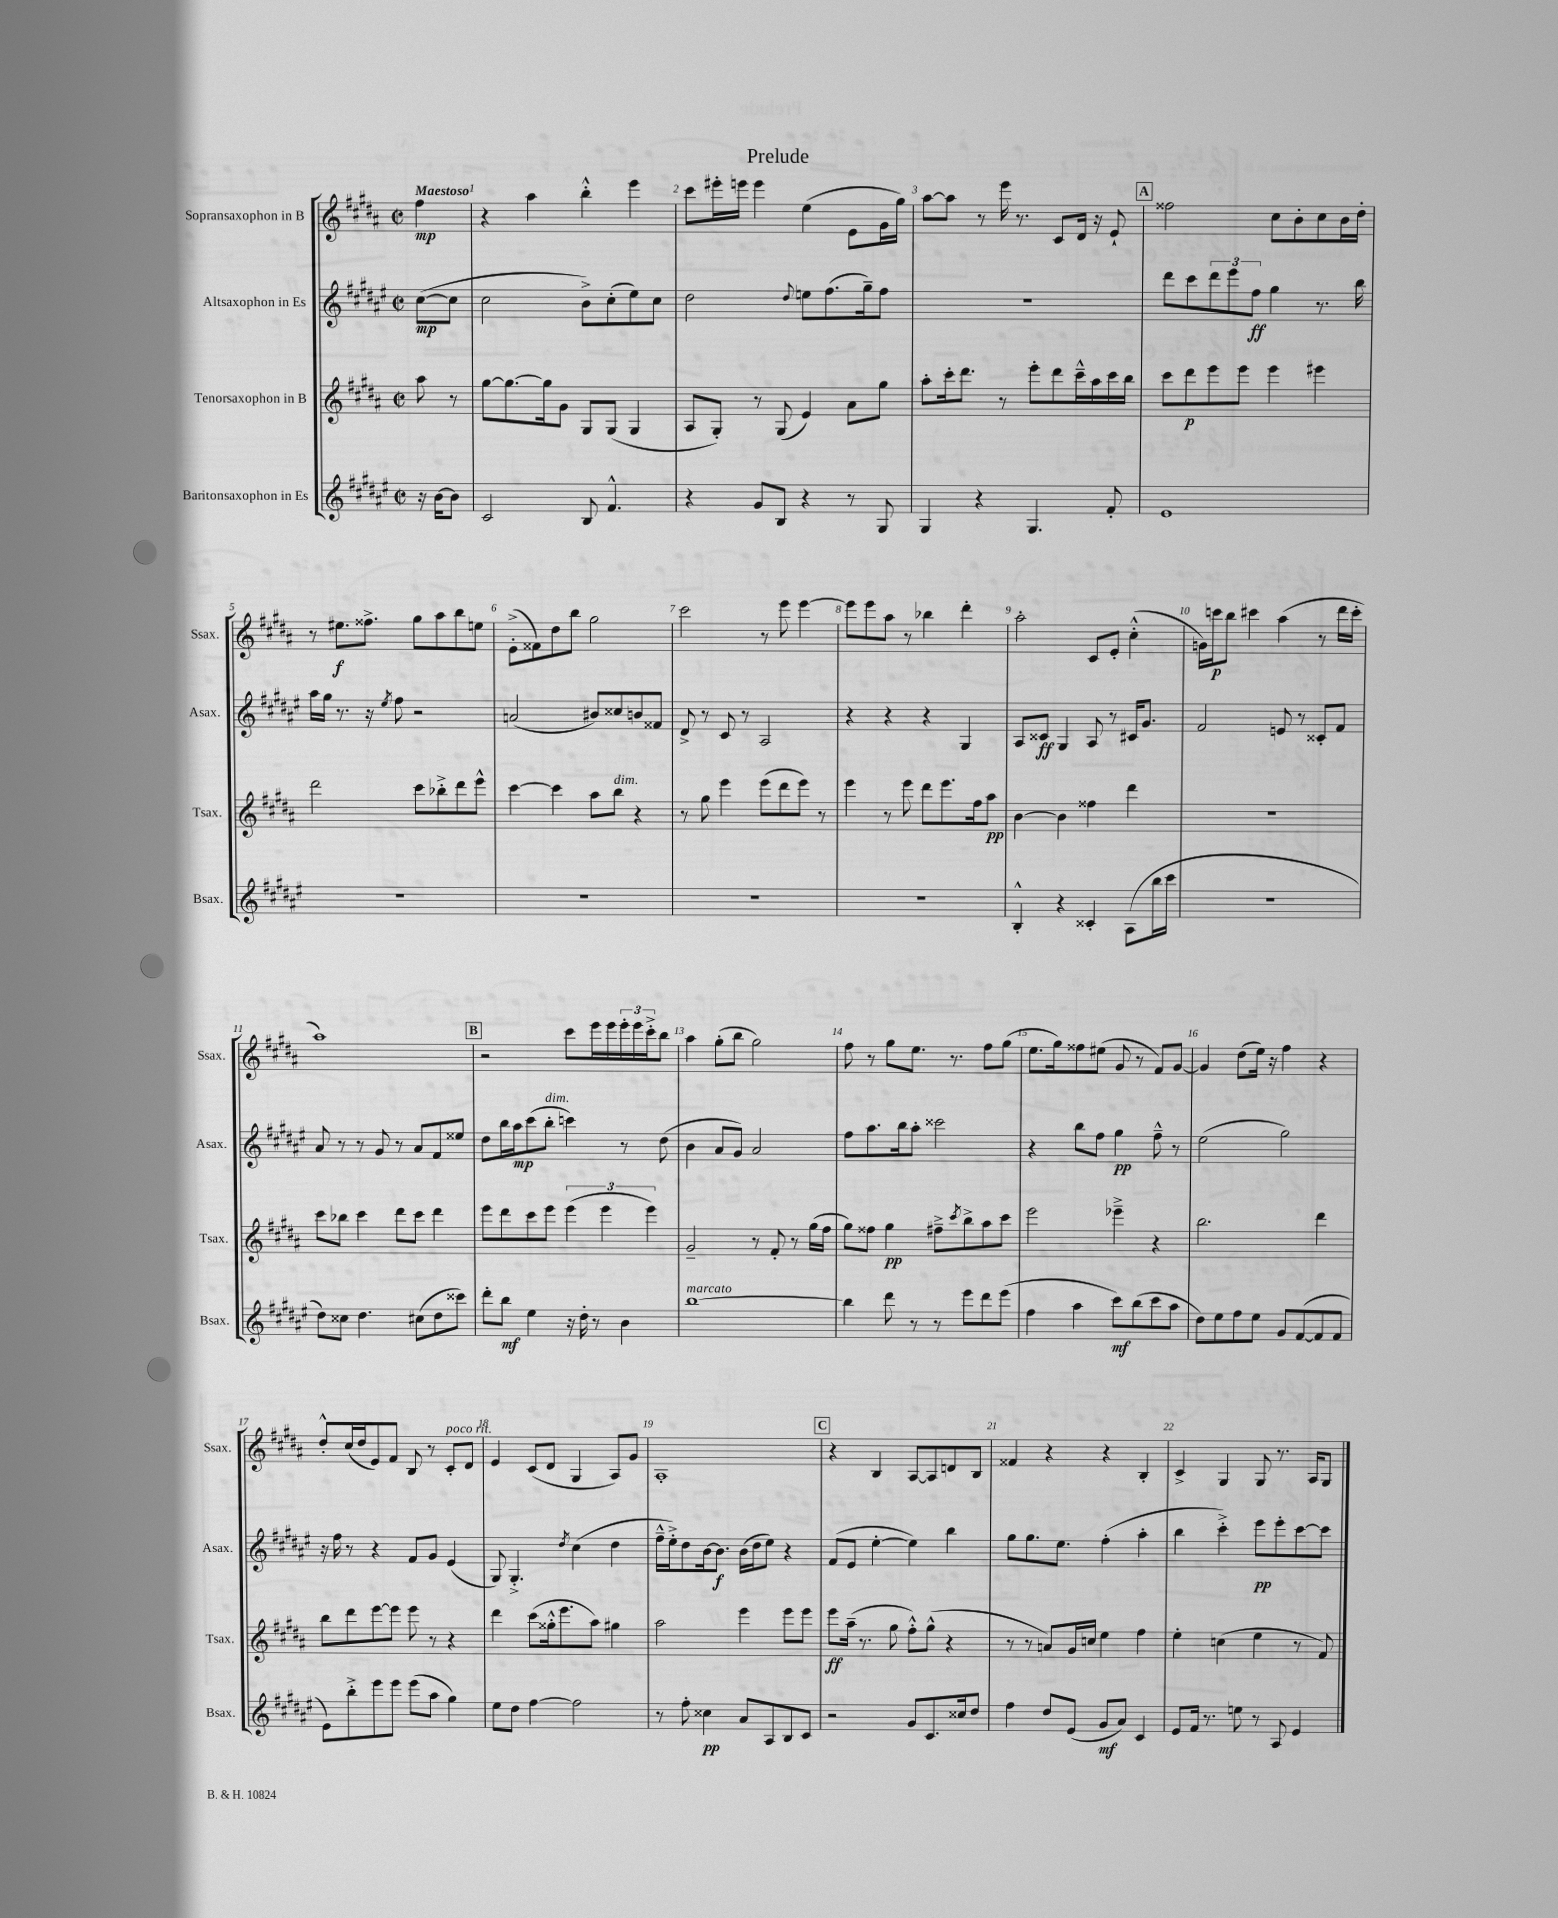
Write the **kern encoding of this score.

**kern	**dynam	**kern	**dynam	**kern	**dynam	**kern	**dynam
*part4	*part4	*part3	*part3	*part2	*part2	*part1	*part1
*staff4	*staff4	*staff3	*staff3	*staff2	*staff2	*staff1	*staff1
*I"Baritonsaxophon in Es	*	*I"Tenorsaxophon in B	*	*I"Altsaxophon in Es	*	*I"Sopransaxophon in B	*
*I'Bsax.	*	*I'Tsax.	*	*I'Asax.	*	*I'Ssax.	*
*clefG2	*	*clefG2	*	*clefG2	*	*clefG2	*
*k[f#c#g#d#a#e#]	*	*k[f#c#g#d#a#]	*	*k[f#c#g#d#a#e#]	*	*k[f#c#g#d#a#]	*
*M2/2	*	*M2/2	*	*M2/2	*	*M2/2	*
*met(c|)	*	*met(c|)	*	*met(c|)	*	*met(c|)	*
=	=	=	=	=	=	=	=
!	!	!	!	!	!	!LO:TX:a:B:t=Maestoso	!
16r	.	8aa#\	.	([8cc#\L	mp	4ff#\	mp
[16b\KL	.	.	.	.	.	.	.
8b\J]	.	8r	.	8cc#\J]	.	.	.
=1	=1	=1	=1	=1	=1	=1	=1
2c#/	.	[8gg#\L	.	2cc#\	.	4r	.
.	.	8.gg#\_	.	.	.	.	.
.	.	.	.	.	.	4aa#\	.
.	.	16gg#\k]	.	.	.	.	.
.	.	8g#\J	.	.	.	.	.
8B/	.	8G#/L	.	8b^\L)	.	4bb'^^\	.
4.f#^^/	.	(8G#/J	.	(8cc#'\	.	.	.
.	.	4G#/	.	8ee#\)	.	4eee\	.
.	.	.	.	8cc#\J	.	.	.
=2	=2	=2	=2	=2	=2	=2	=2
4r	.	8A#/L	.	2dd#\	.	8ccc#\L	.
.	.	8G#'/J)	.	.	.	16eee#X'\L	.
.	.	.	.	.	.	16eeen\JJ	.
8g#/L	.	8r	.	.	.	4eee\	.
8B/J	.	(8G#/	.	.	.	.	.
.	.	.	.	8qqdd#/	.	.	.
4r	.	4e/)	.	8een\L	.	(4ee\	.
.	.	.	.	(8.ff#\	.	.	.
8r	.	8a#\L	.	.	.	8e\L	.
.	.	.	.	16gg#~\k)	.	.	.
8G#/	.	8gg#\J	.	8ff#\J	.	16g#\L	.
.	.	.	.	.	.	16gg#\JJ)	.
=3	=3	=3	=3	=3	=3	=3	=3
4G#/	.	8aa#'\L	.	1r	.	[8aa#\L	.
.	.	16ccc#'\k	.	.	.	8aa#\J]	.
.	.	8.ddd#\J	.	.	.	.	.
4r	.	.	.	.	.	8r	.
.	.	8r	.	.	.	16eee\	.
.	.	.	.	.	.	8.r	.
4.G#/	.	8eee'\L	.	.	.	.	.
.	.	8ddd#\	.	.	.	8c#/L	.
.	.	16ccc#~^^\L	.	.	.	16d#/Jk	.
.	.	16aa#\	.	.	.	16r	.
8f#'/	.	16ccc#\	.	.	.	8e`/	.
.	.	16bb\JJ	.	.	.	.	.
!!LO:REH:place=s1:t=A
=4	=4	=4	=4	=4	=4	=4	=4
1e#	.	8ccc#\L	.	8ddd#\L	.	2ff##X\	.
.	.	8ddd#\	p	8ccc#\	.	.	.
.	.	8eee\	.	12ddd#\	.	.	.
.	.	.	.	12eee#\	.	.	.
.	.	8eee\J	.	.	.	.	.
.	.	.	.	12ff#\J	ff	.	.
.	.	4eee\	.	4gg#\	.	8cc#\L	.
.	.	.	.	.	.	8b'\	.
.	.	4eee#X\	.	8.r	.	8cc#\	.
.	.	.	.	.	.	16b\L	.
.	.	.	.	16bb\	.	16dd#'\JJ	.
!!LO:LB:g=z
=5	=5	=5	=5	=5	=5	=5	=5
1r	.	2ddd#\	.	16aa#\LL	.	8r	.
.	.	.	.	16gg#\JJ	.	.	.
.	.	.	.	8.r	.	8.ee#X\L	f
.	.	.	.	16r	.	8.ff##X^\J	.
.	.	.	.	8qee#/	.	.	.
.	.	.	.	8ff#\	.	.	.
.	.	8ccc#\L	.	2r	.	8gg#\L	.
.	.	8bb-X'^\	.	.	.	8aa#\	.
.	.	8ddd#\	.	.	.	8bb\	.
.	.	8eee^^\J	.	.	.	8een\J	.
=6	=6	=6	=6	=6	=6	=6	=6
1r	.	[4ccc#\	.	(2an/	.	(8e'^\L	.
.	.	.	.	.	.	8f##X\)	.
.	.	4ccc#\]	.	.	.	8dd#\	.
.	.	.	.	.	.	8bb\J	.
.	.	8aa#\L	.	8b#X/L)	.	2gg#\	.
!	!	!LO:TX:a:i:t=dim.	!	!	!	!	!
.	.	8bb\J	.	8cc##X/	.	.	.
.	.	4r	.	8bn/	.	.	.
.	.	.	.	8f##X/J	.	.	.
=7	=7	=7	=7	=7	=7	=7	=7
1r	.	8r	.	8d#^/	.	2ccc#\	.
.	.	8gg#\	.	8r	.	.	.
.	.	4eee\	.	8c#/	.	.	.
.	.	.	.	8r	.	.	.
.	.	(8eee\L	.	2A#/	.	8r	.
.	.	8ddd#\	.	.	.	8eee\	.
.	.	8eee\J)	.	.	.	[4eee\	.
.	.	8r	.	.	.	.	.
=8	=8	=8	=8	=8	=8	=8	=8
1r	.	4eee\	.	4r	.	8eee\L]	.
.	.	.	.	.	.	8eee\	.
.	.	8r	.	4r	.	8aa#\J	.
.	.	8eee\	.	.	.	8r	.
.	.	8ddd#\L	.	4r	.	4bb-X\	.
.	.	8.eee\	.	.	.	.	.
.	.	.	.	4G#/	.	4ddd#'\	.
.	.	16ff#\k	.	.	.	.	.
.	.	8aa#\J	pp	.	.	.	.
=9	=9	=9	=9	=9	=9	=9	=9
4B'^^/	.	[4b\	.	8A#/L	.	2aa#'\	.
.	.	.	.	8c##X/J	ff	.	.
4r	.	4b\]	.	4G#/	.	.	.
4c##X'/	.	4ff##X\	.	8A#/	.	8c#/L	.
.	.	.	.	8r	.	8e'/J	.
(8A#\L	.	4ddd#\	.	16c#X/KL	.	(4cc#'^^\	.
.	.	.	.	8.g#/J	.	.	.
16bb\L	.	.	.	.	.	.	.
16ccc#\JJ	.	.	.	.	.	.	.
=10	=10	=10	=10	=10	=10	=10	=10
1r	.	1r	.	2f#/	.	16gn\LL)	.
.	.	.	.	.	.	16cccn\J	p
.	.	.	.	.	.	8bb\J	.
.	.	.	.	.	.	4ccc#X\	.
.	.	.	.	8en/	.	(4aa#\	.
.	.	.	.	8r	.	.	.
.	.	.	.	8c##X'/L	.	8r	.
.	.	.	.	8f#/J	.	16ddd#\LL	.
.	.	.	.	.	.	16ccc#'\JJ	.
!!LO:LB:g=z
=11	=11	=11	=11	=11	=11	=11	=11
8dd#\L)	.	8ccc#\L	.	8a#/	.	1aa#)	.
8cc##X\J	.	8bb-X\J	.	8r	.	.	.
4.dd#\	.	4ccc#\	.	8r	.	.	.
.	.	.	.	8g#/	.	.	.
.	.	8ddd#\L	.	8r	.	.	.
(8cc#X\L	.	8ccc#\J	.	8a#/L	.	.	.
8dd#\	.	4ddd#\	.	8f#/	.	.	.
8ccc##X\J)	.	.	.	8ee##X/J	.	.	.
!!LO:REH:place=s1:t=B
=12	=12	=12	=12	=12	=12	=12	=12
8ddd#'\L	.	8eee\L	.	8dd#\L	.	2r	.
8bb\J	mf	8ddd#\	.	16bb\L	.	.	.
.	.	.	.	16aa#\J	mp	.	.
4ee#\	.	8ccc#\	.	(8ccc#\	.	.	.
!	!	!	!	!LO:TX:a:i:t=dim.	!	!	!
.	.	8eee\J	.	8bb'\J	.	.	.
16r	.	(6eee\	.	4cccn\)	.	8ccc#\L	.
16dd#'\	.	.	.	.	.	.	.
8r	.	.	.	.	.	16eee\L	.
.	.	6eee\	.	.	.	.	.
.	.	.	.	.	.	16eee\	.
4b\	.	.	.	8r	.	24eee'\	.
.	.	.	.	.	.	24eee\	.
.	.	6eee\)	.	.	.	24ccc#'^\J	.
.	.	.	.	(8dd#\	.	8bb\J	.
=13	=13	=13	=13	=13	=13	=13	=13
!LO:TX:a:i:t=marcato	!	!	!	!	!	!	!
[1bb	.	2g#~/	.	4b\	.	4aa#\	.
.	.	.	.	8a#/L	.	(8gg#'\L	.
.	.	.	.	8g#/J)	.	8bb\J	.
.	.	8r	.	2a#/	.	2gg#\)	.
.	.	8f#'/	.	.	.	.	.
.	.	8r	.	.	.	.	.
.	.	(16gg#\LL	.	.	.	.	.
.	.	16ff#\JJ	.	.	.	.	.
=14	=14	=14	=14	=14	=14	=14	=14
4bb\]	.	8gg#\L)	.	8ff#\L	.	8ff#\	.
.	.	8ff##X\J	.	8.aa#\	.	8r	.
8ddd#\	.	4gg#\	pp	.	.	8gg#\L	.
.	.	.	.	16bb\k	.	.	.
8r	.	.	.	8aa#'\J	.	8.ee\J	.
8r	.	8ff#X~^\L	.	2ccc##X\	.	.	.
.	.	.	.	.	.	8.r	.
.	.	8qccc#/	.	.	.	.	.
8eee#\L	.	8bb^\	.	.	.	.	.
8ddd#\	.	8aa#\	.	.	.	8ff#\L	.
(8eee#\J	.	8ccc#\J	.	.	.	(8gg#\J	.
=15	=15	=15	=15	=15	=15	=15	=15
4ff#\	.	2eee\	.	4r	.	8.ee\L	.
.	.	.	.	.	.	16gg#\k)	.
4aa#\	.	.	.	8bb\L	.	8ff##X\	.
.	.	.	.	8ff#\J	.	(8ee#X\J	.
8ccc#\L)	mf	4eee-X~^\	.	4gg#\	pp	8g#/	.
(8bb\	.	.	.	.	.	8r	.
8ccc#\	.	4r	.	8ff#~^^\	.	8f#/L)	.
8aa#\J	.	.	.	8r	.	[8g#/J	.
=16	=16	=16	=16	=16	=16	=16	=16
8dd#\L)	.	2.bb\	.	(2ee#\	.	4g#/]	.
8ee#\	.	.	.	.	.	.	.
8ff#\	.	.	.	.	.	(8dd#\L	.
8ee#\J	.	.	.	.	.	16ee\Jk)	.
.	.	.	.	.	.	16r	.
8g#/L	.	.	.	2gg#\)	.	4ff#\	.
([8f#/	.	.	.	.	.	.	.
8f#/]	.	4ddd#\	.	.	.	4r	.
8f#/J	.	.	.	.	.	.	.
!!LO:LB:g=z
=17	=17	=17	=17	=17	=17	=17	=17
8e#\L)	.	8bb\L	.	16r	.	8dd#'^^/L	.
.	.	.	.	16ff#\	.	.	.
8bb'^\	.	8ddd#\	.	8r	.	(16cc#/L	.
.	.	.	.	.	.	16dd#/J	.
8eee#\	.	[8eee\	.	4r	.	8e/)	.
8eee#\J	.	8eee\J]	.	.	.	8f#/J	.
(8eee#\L	.	8eee\	.	8f#/L	.	8B/	.
8aa#\J	.	8r	.	8g#/J	.	8r	.
!	!	!	!	!	!	!LO:TX:a:i:t=poco rit.	!
4gg#\)	.	4r	.	(4e#/	.	8c#'/L	.
.	.	.	.	.	.	8d#/J	.
=18	=18	=18	=18	=18	=18	=18	=18
8ee#\L	.	4ddd#\	.	8G#/)	.	4e/	.
8dd#\J	.	.	.	4.G#'^/	.	.	.
[4ff#\	.	(8ccc#\L	.	.	.	(8c#/L	.
.	.	16gg##X'^^\k	.	.	.	8d#/J	.
.	.	8.eee\	.	.	.	.	.
.	.	.	.	8qdd#/	.	.	.
2ff#\]	.	.	.	(4cc#\	.	4G#/	.
.	.	8aa#\J)	.	.	.	.	.
.	.	4gg#X\	.	4dd#\	.	8A#/L)	.
.	.	.	.	.	.	8g#/J	.
=19	=19	=19	=19	=19	=19	=19	=19
8r	.	2aa#\	.	16ff#~^^\LL	.	1A#'	.
.	.	.	.	16ee#'^\J)	.	.	.
8ff#'\	.	.	.	8dd#\	.	.	.
4cc##X\	pp	.	.	[16b\k	.	.	.
.	.	.	.	8.b\J]	f	.	.
8a#/L	.	4eee\	.	(16b\LL	.	.	.
.	.	.	.	16dd#\J	.	.	.
8A#/	.	.	.	8ee#\J)	.	.	.
8B/	.	8eee\L	.	4r	.	.	.
8c#/J	.	8eee\J	.	.	.	.	.
!!LO:REH:place=s1:t=C
=20	=20	=20	=20	=20	=20	=20	=20
2r	.	8eee\L	ff	(8f#/L	.	4r	.
.	.	(16aa#~\Jk	.	8e#/J	.	.	.
.	.	8.r	.	.	.	.	.
.	.	.	.	[4ee#'\	.	4B/	.
.	.	8gg#\	.	.	.	.	.
8g#/L	.	8ff#'^^\L)	.	4ee#\])	.	[8A#/L	.
8.c#/	.	(8gg#^^\J	.	.	.	8A#/]	.
.	.	4r	.	4bb\	.	8dn/	.
16cc##X/k	.	.	.	.	.	.	.
8dd#/J	.	.	.	.	.	8B/J	.
=21	=21	=21	=21	=21	=21	=21	=21
4ff#\	.	8r	.	8gg#\L	.	4f##X/	.
.	.	8r	.	8.gg#\	.	.	.
8dd#/L	.	8an/L)	.	.	.	4r	.
.	.	.	.	8.ee#\J	.	.	.
(8e#/J	.	16g#/L	.	.	.	.	.
.	.	16ccn/JJ	.	.	.	.	.
8g#/L	mf	4ee\	.	(4ff#'\	.	4r	.
8a#/J)	.	.	.	.	.	.	.
4c#/	.	4ff#\	.	4aa#'\	.	4B'/	.
=22	=22	=22	=22	=22	=22	=22	=22
8e#/L	.	4ee'\	.	4bb\	.	4c#^/	.
16f#/Jk	.	.	.	.	.	.	.
8.r	.	.	.	.	.	.	.
.	.	(4ccn\	.	4ccc#'^\)	.	4G#/	.
8een\	.	.	.	.	.	.	.
8r	.	4ee\	.	8eee#\L	pp	8G#/	.
8A#/	.	.	.	8eee#'\	.	8.r	.
4e#/	.	8r	.	[8ccc#\	.	.	.
.	.	.	.	.	.	16A#/KL	.
.	.	8f#/)	.	8ccc#\J]	.	8G#/J	.
==	==	==	==	==	==	==	==
*-	*-	*-	*-	*-	*-	*-	*-
